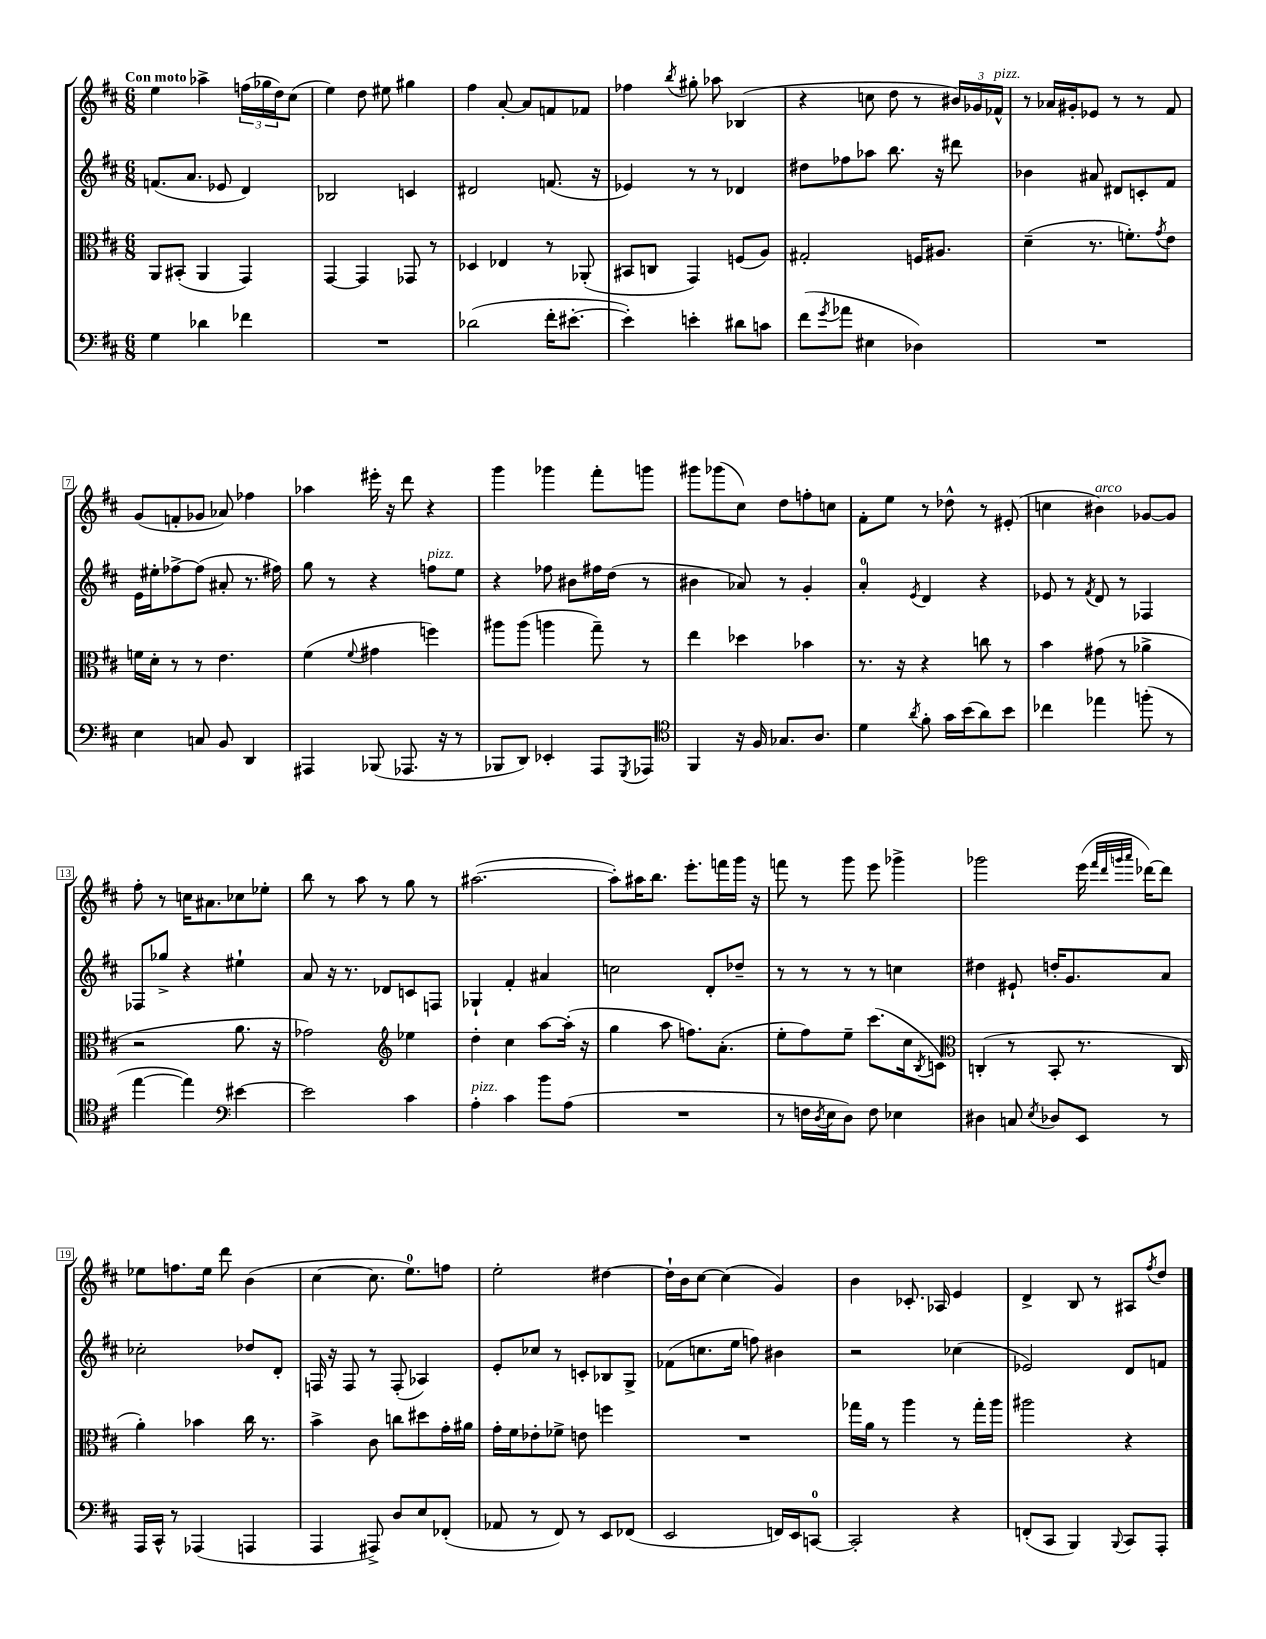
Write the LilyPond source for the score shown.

<<
\new StaffGroup <<
\new Staff = "s0" {
    \clef treble \key d \major \numericTimeSignature \time 6/8 \tempo "Con moto"
    e''4 aes''4-> \tuplet 3/2 { f''16( ges''16 d''16) } cis''8( |
    e''4) d''8 eis''8 gis''4 |
    fis''4 a'8~-. a'8 f'8 fes'8 |
    fes''4 \acciaccatura { b''8 } gis''8-. aes''8 bes4( |
    r4 c''8 d''8 r8 \tuplet 3/2 { bis'16) ges'16 fes'16-^^\markup { \italic "pizz." } } |
    r8 aes'16 gis'16-. ees'8 r8 r8 fis'8 |
    g'8( f'8-. ges'8 aes'8) fes''4 |
    aes''4 eis'''16-. r16 d'''8 r4 |
    g'''4 ges'''4 fis'''8-. g'''8 |
    gis'''8 ges'''8( cis''8) d''8 f''8-. c''8 |
    fis'8-. e''8 r8 des''8-^ r8 eis'8-.( |
    c''4 bis'4^\markup { \italic "arco" }) ges'8~ ges'8 |
    fis''8-. r8 c''16 ais'8. ces''8 ees''8-. |
    b''8 r8 a''8 r8 g''8 r8 |
    ais''2.~( |
    ais''8-.) ais''16 b''8. e'''8.-. f'''16 g'''16 r16 |
    f'''8 r8 g'''8 e'''8 ges'''4-> |
    ges'''2 e'''16( \grace { fis'''32 d'''32 g'''32 a'''32 } des'''16~) des'''8 |
    ees''8 f''8. ees''16 d'''8 b'4( |
    cis''4~ cis''8. e''8.-0) f''8 |
    e''2-. dis''4~ |
    dis''16-! b'16 cis''8~ cis''4( g'4) |
    b'4 ces'8.-. aes16 e'4 |
    d'4-> b8 r8 ais8 \acciaccatura { fis''8 } d''8 \bar "|." |
}
\new Staff = "s1" {
    \clef treble \key d \major \numericTimeSignature \time 6/8
    f'8.( a'8. ees'8 d'4) |
    bes2 c'4 |
    dis'2 f'8.( r16 |
    ees'4) r8 r8 des'4 |
    dis''8 fes''8 aes''8 b''8. r16 dis'''8 |
    bes'4 ais'8 dis'8 c'8-. fis'8 |
    e'16 eis''16-. fes''8~-> fes''8( ais'8-. r8. fis''16) |
    g''8 r8 r4 f''8^\markup { \italic "pizz." } e''8 |
    r4 fes''8 bis'8 fis''16 d''16( r8 |
    bis'4 aes'8) r8 g'4-. |
    a'4-0-. \acciaccatura { e'8 } d'4 r4 |
    ees'8 r8 \acciaccatura { fis'8 } d'8 r8 fes4 |
    fes8 ges''8-> r4 eis''4-! |
    a'8 r16 r8. des'8 c'8 f8 |
    ges4-! fis'4-. ais'4 |
    c''2 d'8-. des''8-- |
    r8 r8 r8 r8 c''4 |
    dis''4 eis'8-! d''16-. g'8. a'8 |
    ces''2-. des''8 d'8-. |
    f16 r16 f8 r8 f8-.( aes4) |
    e'8-. ces''8 r8 c'8-. bes8 g8-> |
    fes'8( c''8. e''16 f''8) bis'4 |
    r2 ces''4( |
    ees'2) d'8 f'8 \bar "|." |
}
\new Staff = "s2" {
    \clef alto \key d \major \numericTimeSignature \time 6/8
    a,8 bis,8-.( a,4 g,4) |
    g,4~ g,4 ges,8 r8 |
    des4 ees4 r8 aes,8-.( |
    bis,8 c8 g,4) f8( a8) |
    gis2-. f16 ais8. |
    d'4--( r8. f'8.-.) \acciaccatura { g'8 } e'8 |
    f'16 d'16-. r8 r8 e'4. |
    fis'4( \appoggiatura { fis'8 } gis'4 f''4) |
    ais''8 ais''8( a''4 g''8--) r8 |
    e''4 des''4 bes'4 |
    r8. r16 r4 c''8 r8 |
    b'4 gis'8( r8 aes'4-> |
    r2 a'8. r16 |
    ges'2) \clef treble ees''4 |
    d''4-. cis''4 a''8~ a''16-.( r16 |
    g''4 a''8 f''8.) a'8.-.( |
    e''8-. fis''8) e''8-- cis'''8.( cis''16 \acciaccatura { b8 } c'8) |
    \clef alto c4-.( r8 b,8-. r8. c16 |
    a'4-.) bes'4 cis''16 r8. |
    b'4-> cis'8 c''8 dis''8 g'16-. ais'16 |
    g'16-. fis'16 ees'8-. fes'8-> e'8 f''4 |
    R2. |
    ges''16 a'16 r8 a''4 r8 ges''16-. a''16 |
    ais''2 r4 \bar "|." |
}
\new Staff = "s3" {
    \clef bass \key d \major \numericTimeSignature \time 6/8
    g4 des'4 fes'4 |
    R2. |
    des'2( fis'16-. eis'8.~-. |
    eis'4-.) e'4-. dis'8 c'8 |
    fis'8( \acciaccatura { g'8 } aes'8 eis4 des4) |
    R2. |
    e4 c8 b,8 d,4 |
    ais,,4 bes,,8( aes,,8. r16 r8 |
    bes,,8 d,8) ees,4-. a,,8 \acciaccatura { g,,8 } aes,,8 |
    \clef tenor fis,4 r16 fis16 ges8. a8. |
    d'4 \acciaccatura { a'8 } fis'8-. g'16 b'16( a'8) b'8 |
    ces''4 ees''4 f''8-.( r8 |
    e''4~ e''4) \clef bass eis'4~ |
    eis'2 cis'4 |
    a4-.^\markup { \italic "pizz." } cis'4 b'8 a8( |
    R2. |
    r8 f16 \acciaccatura { d8 } e16 d8) f8 ees4 |
    dis4 c8 \acciaccatura { e8 } des8 e,8 r8 |
    a,,16 cis,16-^ r8 aes,,4( a,,4 |
    a,,4 ais,,8->) d8 e8 fes,8-.( |
    aes,8 r8 fis,8) r8 e,8 fes,8( |
    e,2 f,16) e,16 c,8-0~ |
    c,2-. r4 |
    f,8-.( cis,8 b,,4) \appoggiatura { b,,8 } cis,8 a,,8-. \bar "|." |
}
>>
>>
\layout { \context { \Score \override BarNumber.stencil = #(make-stencil-boxer 0.1 0.3 ly:text-interface::print) } }
